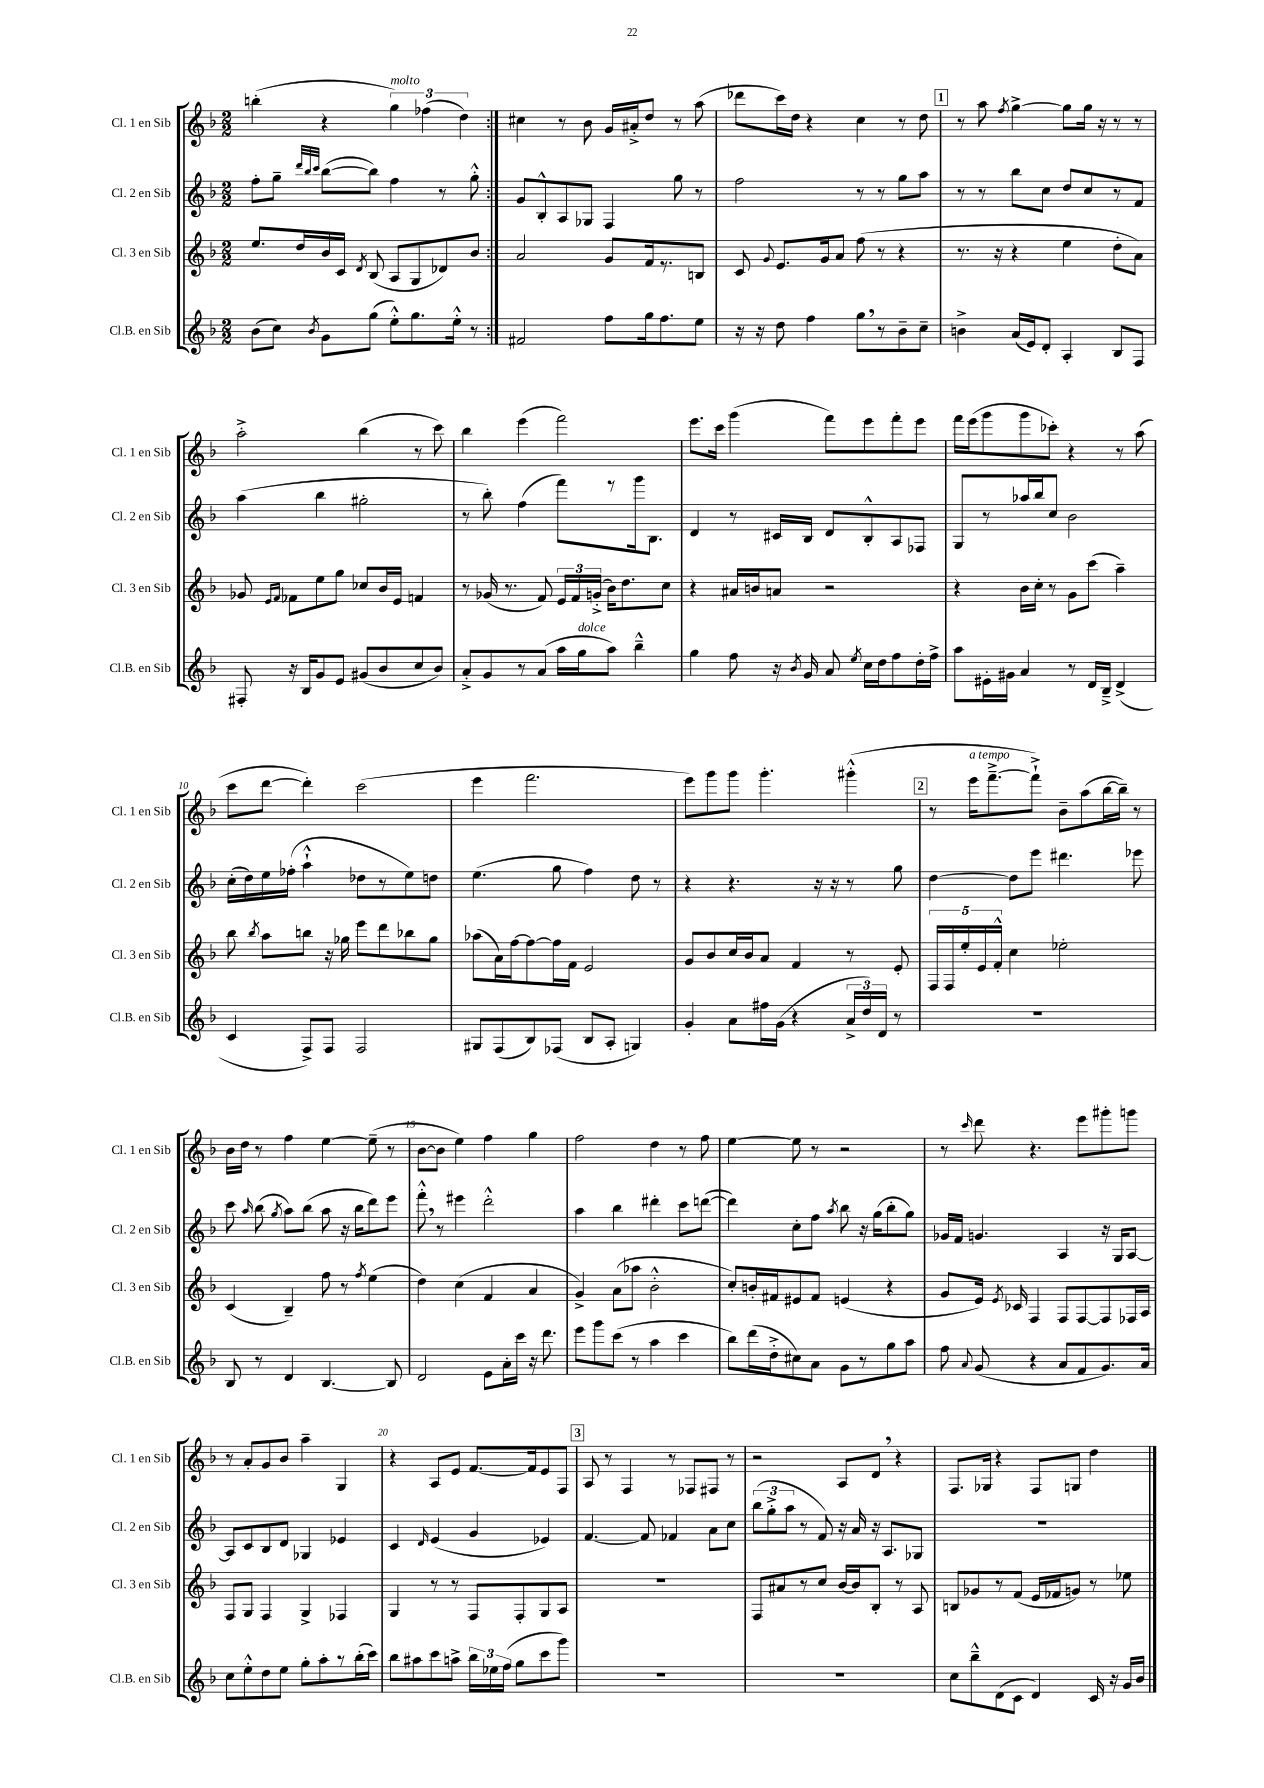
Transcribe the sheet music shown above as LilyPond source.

<<
\new StaffGroup <<
\new Staff = "s0" \with { instrumentName = "Cl. 1 en Sib" shortInstrumentName = "Cl. 1 en Sib" } {
    \clef treble \key f \major \numericTimeSignature \time 2/2
    \autoBeamOff \repeat volta 2 { b''4-.( r4 \tuplet 3/2 { g''4^\markup { \italic "molto" }) fes''4( d''4) } | }
    cis''4 r8 bes'8 g'16[ ais'16-.-> d''8] r8 a''8( |
    des'''8[ c'''16) d''16] r4 c''4 r8 d''8 |
    \mark \markup { \box "1" } r8 a''8 \acciaccatura { f''8 } g''4~-> g''8[ g''16] r16 r8 r8 |
    a''2-.-> bes''4( r8 c'''8) |
    bes''4 e'''4( f'''2) |
    e'''8.[ c'''16] g'''4( f'''8[) e'''8 f'''8-. e'''8] |
    f'''16[ e'''16( g'''8 g'''8 ces'''8]-.) r4 r8 a''8( |
    c'''8[ d'''8]~ d'''4-.) c'''2( |
    e'''4 f'''2. |
    e'''8[) g'''8 g'''8] g'''4.-. gis'''4-.-^( |
    \mark \markup { \box "2" } r8 e'''16[^\markup { \italic "a tempo" } f'''8.~---> f'''8]-!->) bes'8[-- a''8( bes''16~ bes''16]--) r8 |
    bes'16[ d''16] r8 f''4 e''4~ e''8--( r8 |
    bes'8[~ bes'8] e''4) f''4 g''4 |
    f''2 d''4 r8 f''8 |
    e''4~ e''8 r8 r2 |
    r8 \grace { c'''16 } d'''8 r4. e'''8[ gis'''8-. g'''8] |
    r8 a'8[-. g'8 bes'8] a''4-- g4 |
    r4 a8[ e'8] f'8.[~ f'16 e'8 f8] |
    \mark \markup { \box "3" } a8 r8 f4 r8 fes8[ fis8] r8 |
    r2 a8[ d'8] \breathe r4 |
    f8.[ ges16] r4 f8[ g8] d''4 \bar "|." |
}
\new Staff = "s1" \with { instrumentName = "Cl. 2 en Sib" shortInstrumentName = "Cl. 2 en Sib" } {
    \clef treble \key f \major \numericTimeSignature \time 2/2
    \autoBeamOff \repeat volta 2 { f''8[-. g''8]-- \grace { d'''32[ bes''32 c'''32] } bes''8[~( bes''8]) f''4 r8 g''8-.-^ | }
    g'8[ bes8-.-^ a8 ges8] f4 g''8 r8 |
    f''2 r8 r8 g''8[ a''8] |
    \mark \markup { \box "1" } r8 r8 bes''8[ c''8] d''8[ c''8 r8 f'8] |
    a''4( bes''4 gis''2-. |
    r8 bes''8-.) f''4( f'''8[) r8 g'''16 bes8.] |
    d'4 r8 cis'16[ bes16] d'8[ bes8-.-^ a8 fes8] |
    g8[ r8 aes''16 bes''16 c''8] bes'2 |
    c''16[-.( d''16) e''16 fes''16]-.( a''4-!-^ des''8[ r8 e''8) d''8] |
    e''4.( g''8 f''4) d''8 r8 |
    r4 r4. r16 r16 r8 g''8 |
    \mark \markup { \box "2" } d''4~ d''8[ e'''8] dis'''4. ees'''8 |
    c'''8 \grace { a''16 } bes''8( \acciaccatura { g''8 } a''8[) bes''8]( a''8 r16 bes''16[ d'''8) e'''8] |
    f'''8-.-^ \breathe r8 eis'''4 d'''2-.-^ |
    a''4 bes''4 dis'''4-. c'''8[ d'''8]~( |
    d'''4) c''8[-. f''8] \acciaccatura { a''8 } bes''8 r16 g''16[( bes''8-. g''8]) |
    ges'16[ f'16] g'4. a4 r16 g16[ a8]~ |
    a8[ c'8 bes8 d'8] ges4 ees'4 |
    c'4 \grace { d'16 } e'4( g'4 ees'4) |
    \mark \markup { \box "3" } f'4.~ f'8 fes'4 a'8[ c''8] |
    \tuplet 3/2 { bes''8[( g''8-.-> a''8] } r8 f'8) r16 a'16 r16 a8.[ ges8] |
    R1 \bar "|." |
}
\new Staff = "s2" \with { instrumentName = "Cl. 3 en Sib" shortInstrumentName = "Cl. 3 en Sib" } {
    \clef treble \key f \major \numericTimeSignature \time 2/2
    \autoBeamOff \repeat volta 2 { e''8.[ d''16 bes'16 c'16] \acciaccatura { d'8 } bes8( a8[ g8 des'8) bes'8] | }
    a'2 g'8[ f'16 r8. b8] |
    c'8 \appoggiatura { g'8 } e'8.[ g'16 a'8] f''8( r8 r4 |
    \mark \markup { \box "1" } r8. r16 r4 e''4 d''8[-. a'8]) |
    ges'8 \grace { e'16[ f'16] } fes'8[ e''8 g''8] ces''8[ bes'16 e'16] f'4 |
    r8 ges'16( r8. f'8) \tuplet 3/2 { e'16[ f'16 g'16]-.->( } bes'16[) d''8. c''8] |
    r4 ais'16[ b'16 a'8] r2 |
    r4 bes'16[ c''16]-. r8 g'8[ c'''8]( a''4--) |
    bes''8 \acciaccatura { bes''8 } a''8[ b''8] r16 ges''16 e'''8[ d'''8 bes''8 ges''8] |
    aes''8[( a'16) f''16~ f''8~ f''16 f'16] e'2 |
    g'8[ bes'8 c''16 bes'16 a'8] f'4 r8 e'8-. |
    \mark \markup { \box "2" } \tuplet 5/4 { f16[ f16 e''16-. e'16 f'16]-.-^ } c''4 ees''2-. |
    c'4( bes4--) f''8 r8 \acciaccatura { f''8 } e''4( |
    d''4) c''4( f'4 a'4 |
    g'4->) a'8[( aes''8] bes'2-.-^ |
    c''8[-.) b'16-. fis'16 eis'8 fis'8] e'4( r4 |
    g'8[ e'16]) \acciaccatura { e'8 } ces'16 f4 f8[ f8~ f8 fes16 a16] |
    f8[ g8] f4 g4-> fes4 |
    g4 r8 r8 f8[ f8-. g8 a8] |
    \mark \markup { \box "3" } R1 |
    f8[ ais'8 r8 c''8] bes'16[~ bes'16 bes8]-. r8 a8 |
    b8[ ges'8 r8 f'8]( e'16[ fes'16 g'8]) r8 ees''8 \bar "|." |
}
\new Staff = "s3" \with { instrumentName = "Cl.B. en Sib" shortInstrumentName = "Cl.B. en Sib" } {
    \clef treble \key f \major \numericTimeSignature \time 2/2
    \autoBeamOff \repeat volta 2 { bes'8[( c''8]) \acciaccatura { bes'8 } g'8[ g''8]( e''8[-.-^) g''8. e''16]-.-^ r8 | }
    fis'2 f''8[ g''16 f''8. e''8] |
    r16 r16 d''8 f''4 g''8[ \breathe r8 bes'8-- c''8]-- |
    \mark \markup { \box "1" } b'4-> a'16[( e'16) d'8]-. a4-. bes8[ f8] |
    fis8-. r16 bes16[ g'8 e'8] gis'8[( bes'8 c''8 bes'8]) |
    a'8[-.-> g'8 r8 a'8]( a''16[ g''16^\markup { \italic "dolce" } a''8]) bes''4---^ |
    g''4 f''8 r16 \acciaccatura { bes'8 } g'16 a'8 \acciaccatura { e''8 } c''16[ d''16 f''8 d''16-. f''16]-> |
    a''8[ eis'16-. gis'16] a'4 r8 d'16[ bes16]---> d'4->( |
    c'4 f8[->) f8] f2 |
    gis8[ f8( bes8) fes8]( bes8[ a8]-. g4) |
    g'4-. a'8[ fis''16 g'16]( r4 \tuplet 3/2 { a'16[-> d''16) d'16] } r8 |
    \mark \markup { \box "2" } R1 |
    bes8 r8 d'4 bes4.~ bes8 |
    d'2 e'8[ a'16-. c'''16] r16 d'''8. |
    e'''8[ g'''8 c'''8]( r8 a''4 c'''4 |
    bes''8[) d'''16( d''16-.-> cis''8) a'8] g'8[ r8 g''8 a''8] |
    f''8 \appoggiatura { a'8 } g'8( r4 a'8[ f'8 g'8.) a'16] |
    c''8[ e''8-.-^ d''8 e''8] g''8[-. a''8-. r8 bes''16-.( c'''16]) |
    bes''8[ ais''8 c'''8 a''8]-> \tuplet 3/2 { bes''16[ ees''16 f''16]( } g''8[ c'''8 g'''8]) |
    \mark \markup { \box "3" } R1 |
    R1 |
    c''8[ bes''8---^ d'8( c'8] d'4) c'16 r16 g'16[ bes'16] \bar "|." |
}
>>
>>
\layout { \context { \Score currentBarNumber = #2 \override BarNumber.break-visibility = ##(#f #t #t) barNumberVisibility = #(every-nth-bar-number-visible 5) } }
